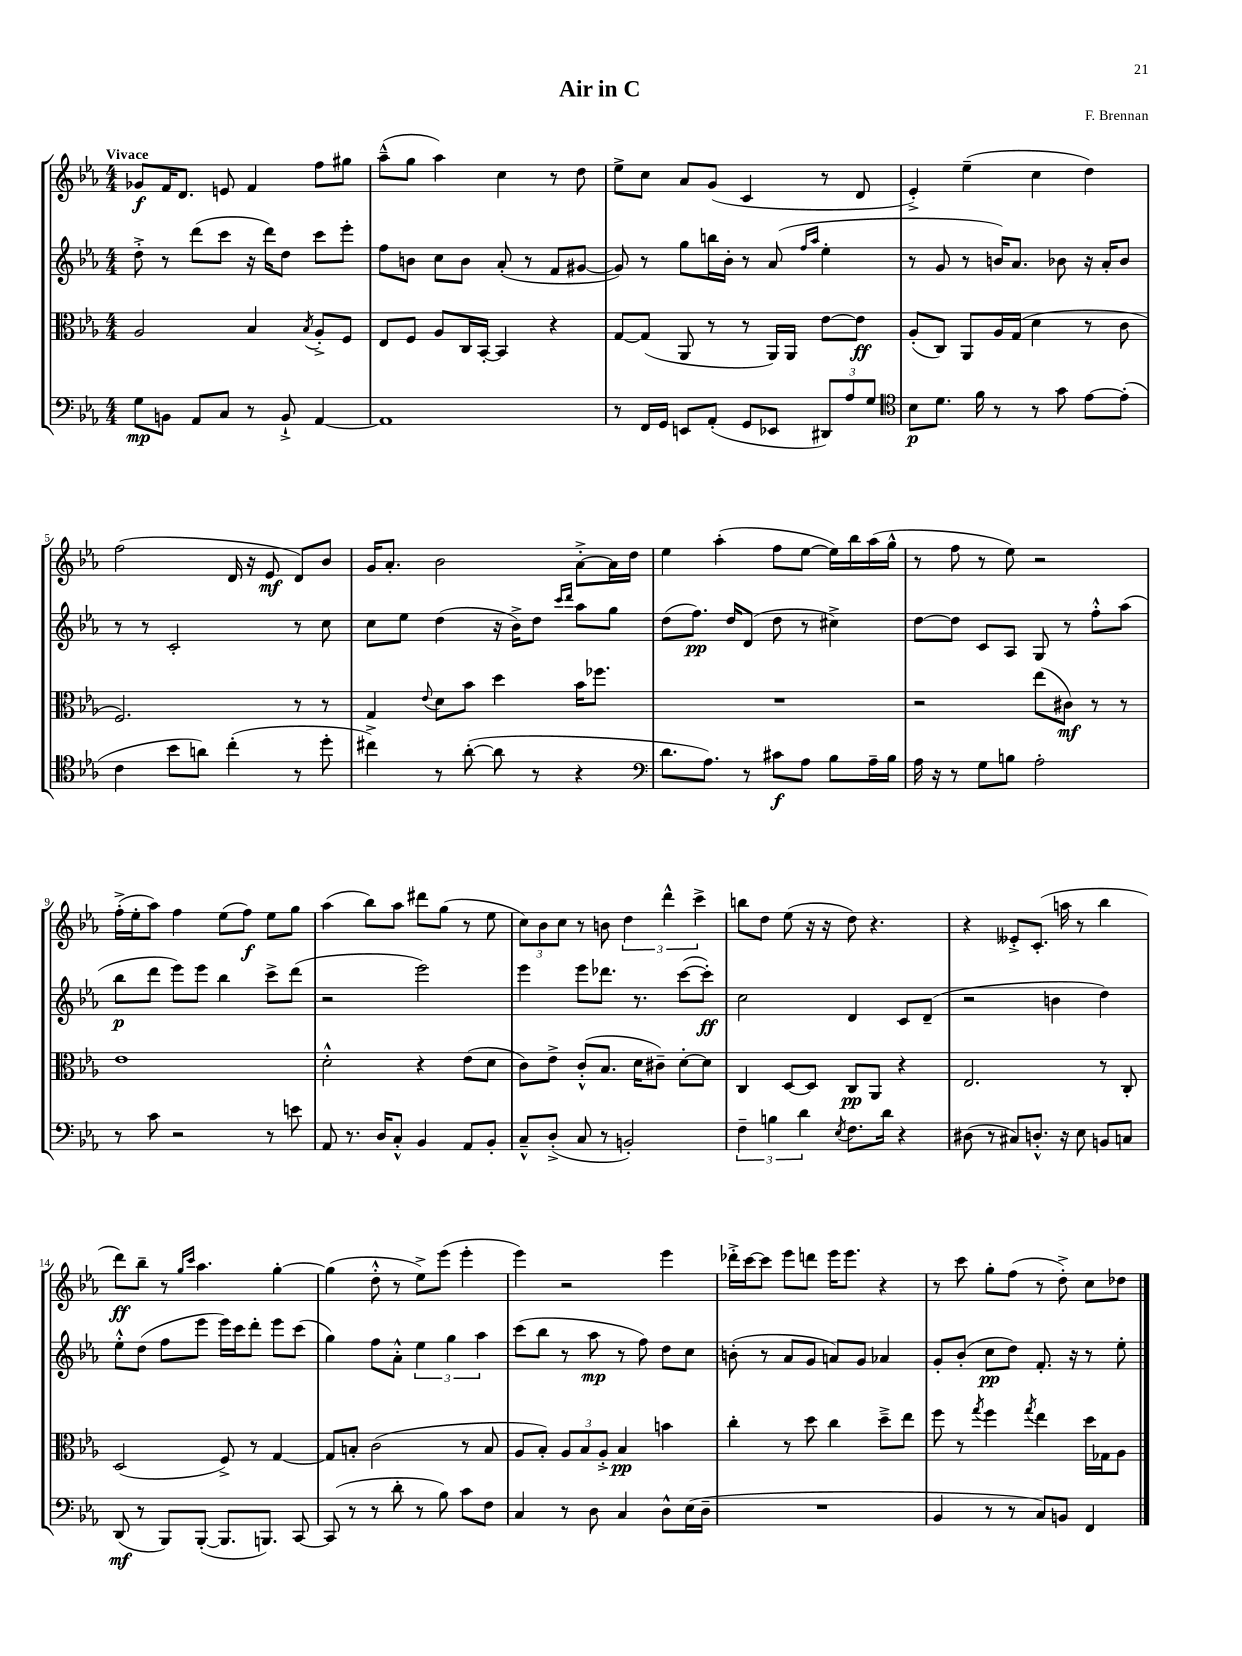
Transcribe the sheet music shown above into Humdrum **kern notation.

**kern	**kern	**kern	**kern
*staff4	*staff3	*staff2	*staff1
*clefF4	*clefC3	*clefG2	*clefG2
*k[b-e-a-]	*k[b-e-a-]	*k[b-e-a-]	*k[b-e-a-]
*M4/4	*M4/4	*M4/4	*M4/4
8G\L	2A-/	8dd'^\	8g-/L
8BB\J	.	8r	16f/K
.	.	.	8.d/J
8AA-/L	.	(8ddd\L	.
8C/J	.	8ccc\J	8e/
8r	4B-/	16r	4f/
.	.	16ddd\LK)	.
8BB`^/	.	8dd\J	.
.	8qB-/	.	.
[4AA-/	8A-'^/L	8ccc\L	8ff\L
.	8F/J	8eee-'\J	8gg#\J
=	=	=	=
1AA-]	8E-/L	8ff\L	(8aa-~^^\L
.	8F/J	8b\J	8gg\J
.	8A-/L	8cc\L	4aa-\)
.	16C/L	8b\J	.
.	[16BB-'/JJ	.	.
.	4BB-/]	(8a-'/	4cc\
.	.	8r	.
.	4r	8f/L	8r
.	.	[8g#/J	8dd\
=	=	=	=
8r	[8G/L	8g#/])	8ee-^\L
16FF/LL	(8G/]J	8r	8cc\J
16GG/JJ	.	.	.
8EE/L	8AA-/	8gg\L	8a-/L
(8AA-'/J	8r	16bb\L	(8g/J
.	.	16b-'\JJ	.
8GG/L	8r	8r	4c/
8EE-/J	16AA-/LL)	(8a-/	.
.	16AA-/JJ	.	.
.	.	16qqff/LL	.
.	.	16qqaa-/JJ	.
12DD#/L)	[8e-\L	4ee-'\	8r
12A-/	.	.	.
.	8e-\]J	.	8d/
12G/J	.	.	.
=	=	=	=
*clefC4	*	*	*
8B-\L	(8A-'/L	8r	4e-'^/)
8.d\J	8C/J)	8g/	.
.	8AA-/L	8r	(4ee-~\
16f\	.	.	.
8r	16A-/L	16b/LK)	.
.	(16G/JJ	8.a-/J	.
8r	4d\	.	4cc\
8g\	.	8b-\	.
[8e-\L	8r	16r	4dd\)
.	.	16a-'/LK	.
(8e-'\]J	8c\	8b-/J	.
=	=	=	=
4c\	2.F/)	8r	(2ff\
.	.	8r	.
8b-\L	.	2c'/	.
8a\J)	.	.	.
(4cc'\	.	.	16d/
.	.	.	16r
.	.	.	8e-/
8r	8r	8r	8d/L)
8dd'\	8r	8cc\	8b-/J
=	=	=	=
4cc#^\)	4G/	8cc\L	16g/LK
.	.	.	8.a-'/J
.	.	8ee-\J	.
.	8qqe-/	.	.
8r	8d\L	(4dd\	2b-\
([8a-'\	8b-\J	.	.
8a-\]	4dd\	16r	.
.	.	16b-^\LK)	.
8r	.	8dd\J	.
.	.	16qqccc/LL	.
.	.	16qqddd/JJ	.
4r	16b-\LK	8aa-\L	[8a-'^\L
.	8.ff-\J	.	.
.	.	8gg\J	16a-\]L
.	.	.	16dd\JJ
=	=	=	=
*clefF4	*	*	*
8.d\L	1r	(8dd\L	4ee-\
.	.	8.ff\J)	.
8.A-\J)	.	.	.
.	.	.	(4aa-'\
.	.	16dd/LK	.
8r	.	(8d/J	.
8c#\L	.	8dd\	8ff\L
8A-\J	.	8r	[8ee-\J
8B-\L	.	4cc#^\)	16ee-\]LL)
.	.	.	16bb-\
16A-~\L	.	.	(16aa-\
16B-\JJ	.	.	16gg^^\JJ
=	=	=	=
16A-\	2r	[8dd\L	8r
16r	.	.	.
8r	.	8dd\]J	8ff\
8G\L	.	8c/L	8r
8B\J	.	8A-/J	8ee-\)
2A-'\	(8ee-\L	8G/	2r
.	8c#\J)	8r	.
.	8r	8ff'^^\L	.
.	8r	(8aa-\J	.
=	=	=	=
8r	1e-	8bb-\L	(16ff'^\LL
.	.	.	16ee-'\J
8c\	.	8ddd\J	8aa-\J)
2r	.	8eee-\L)	4ff\
.	.	8eee-\J	.
.	.	4bb-\	(8ee-\L
.	.	.	8ff\J)
8r	.	8ccc^\L	8ee-\L
8e\	.	(8ddd\J	8gg\J
=	=	=	=
8AA-/	2d'^^\	2r	(4aa-\
8.r	.	.	.
.	.	.	8bb-\L)
16D/LK	.	.	.
8C'^^/J	.	.	8aa-\J
4BB-/	4r	2eee-\)	8ddd#\L
.	.	.	(8gg\J
8AA-/L	(8e-\L	.	8r
8BB-'/J	8d\J	.	8ee-\
=	=	=	=
8C~^^/L	8c\L)	4eee-\	12cc\L)
.	.	.	12b-\
(8D'^/J	8e-^\J	.	.
.	.	.	12cc\J
8C/	(8c'^^/L	8eee-\L	8r
8r	8.B-/J	8.ddd-\J	8b\
2BB'/)	.	.	6dd\
.	16d\LK	8.r	.
.	8c#~\J)	.	.
.	.	.	6ddd^^\
.	[8d'\L	([8ccc\L	.
.	.	.	6ccc^\
.	8d\]J	8ccc'\]J)	.
=	=	=	=
6F~\	4C/	2cc\	8bb\L
.	.	.	8dd\J
6B\	.	.	.
.	[8D/L	.	(8ee-\
6d\	.	.	.
.	8D/]J	.	16r
.	.	.	16r
8qE-/	.	.	.
8.F\L	8C/L	4d/	8dd\)
.	8AA-/J	.	4.r
16d\Jk	.	.	.
4r	4r	8c/L	.
.	.	(8d~/J	.
=	=	=	=
(8D#\	2.E-/	2r	4r
8r	.	.	.
8C#/L)	.	.	8e--'^/L
8.D'^^/J	.	.	(8.c'/J
.	.	4b\	.
16r	.	.	16aa\
8E-\	.	.	8r
8BB/L	8r	4dd\)	4bb-\
8C/J	8C'/	.	.
=	=	=	=
(8DD/	(2D/	8ee-'^^\L	8ddd\L)
8r	.	(8dd\J	8bb-~\J
8BBB-/L)	.	8ff\L	8r
.	.	.	16qqgg/LL
.	.	.	16qqccc/JJ
([8BBB-'/J	.	8eee-\J	4.aa-\
8.BBB-/]L	8F^/)	16eee-\LL)	.
.	.	16ccc\J	.
.	8r	8ddd'\J	.
8.BBB/J)	.	.	.
.	[4G/	8eee-\L	[4gg'\
[8CC/	.	(8ccc\J	.
=	=	=	=
(8CC/]	8G/]L	4gg\)	(4gg\]
8r	8B'/J	.	.
8r	(2c\	8ff\L	8dd'^^\
8d'\	.	8a-'^^\J	8r
8r	.	6ee-\	8ee-^\L)
8B-\)	.	.	(8eee-\J
.	.	6gg\	.
8c\L	8r	.	4eee-'\
.	.	6aa-\	.
8F\J	8B/	.	.
=	=	=	=
4C/	8A-/L	(8ccc\L	4eee-\)
.	8B-'/J)	8bb-\J	.
8r	12A-/L	8r	2r
.	12B-/	.	.
8D\	.	8aa-\	.
.	12A-'^/J	.	.
4C/	4B-/	8r	.
.	.	8ff\)	.
8D^^\L	4b\	8dd\L	4eee-\
(16E-\L	.	8cc\J	.
16D~\JJ	.	.	.
=	=	=	=
1r	4cc'\	(8b'\	16ddd-'^\LL
.	.	.	[16ccc\J
.	.	8r	8ccc\]J
.	8r	8a-/L	8eee-\L
.	8dd\	8g/J	8ddd\J
.	4cc\	8a/L)	16eee-\LK
.	.	.	8.eee-\J
.	.	8g/J	.
.	8dd~^\L	4a-/	4r
.	8ee-\J	.	.
=	=	=	=
4BB-/	8ff\	8g'/L	8r
.	8r	(8b-'/J	8ccc\
.	8qgg/	.	.
8r	4ff\	8cc\L	8gg'\L
8r	.	8dd\J)	(8ff\J
.	8qgg/	.	.
8C/L)	4ee-\	8.f'/	8r
8BB/J	.	.	8dd'^\)
.	.	16r	.
4FF/	16dd\LL	8r	8cc\L
.	16G-\J	.	.
.	8A-\J	8ee-'\	8dd-\J
==	==	==	==
*-	*-	*-	*-
